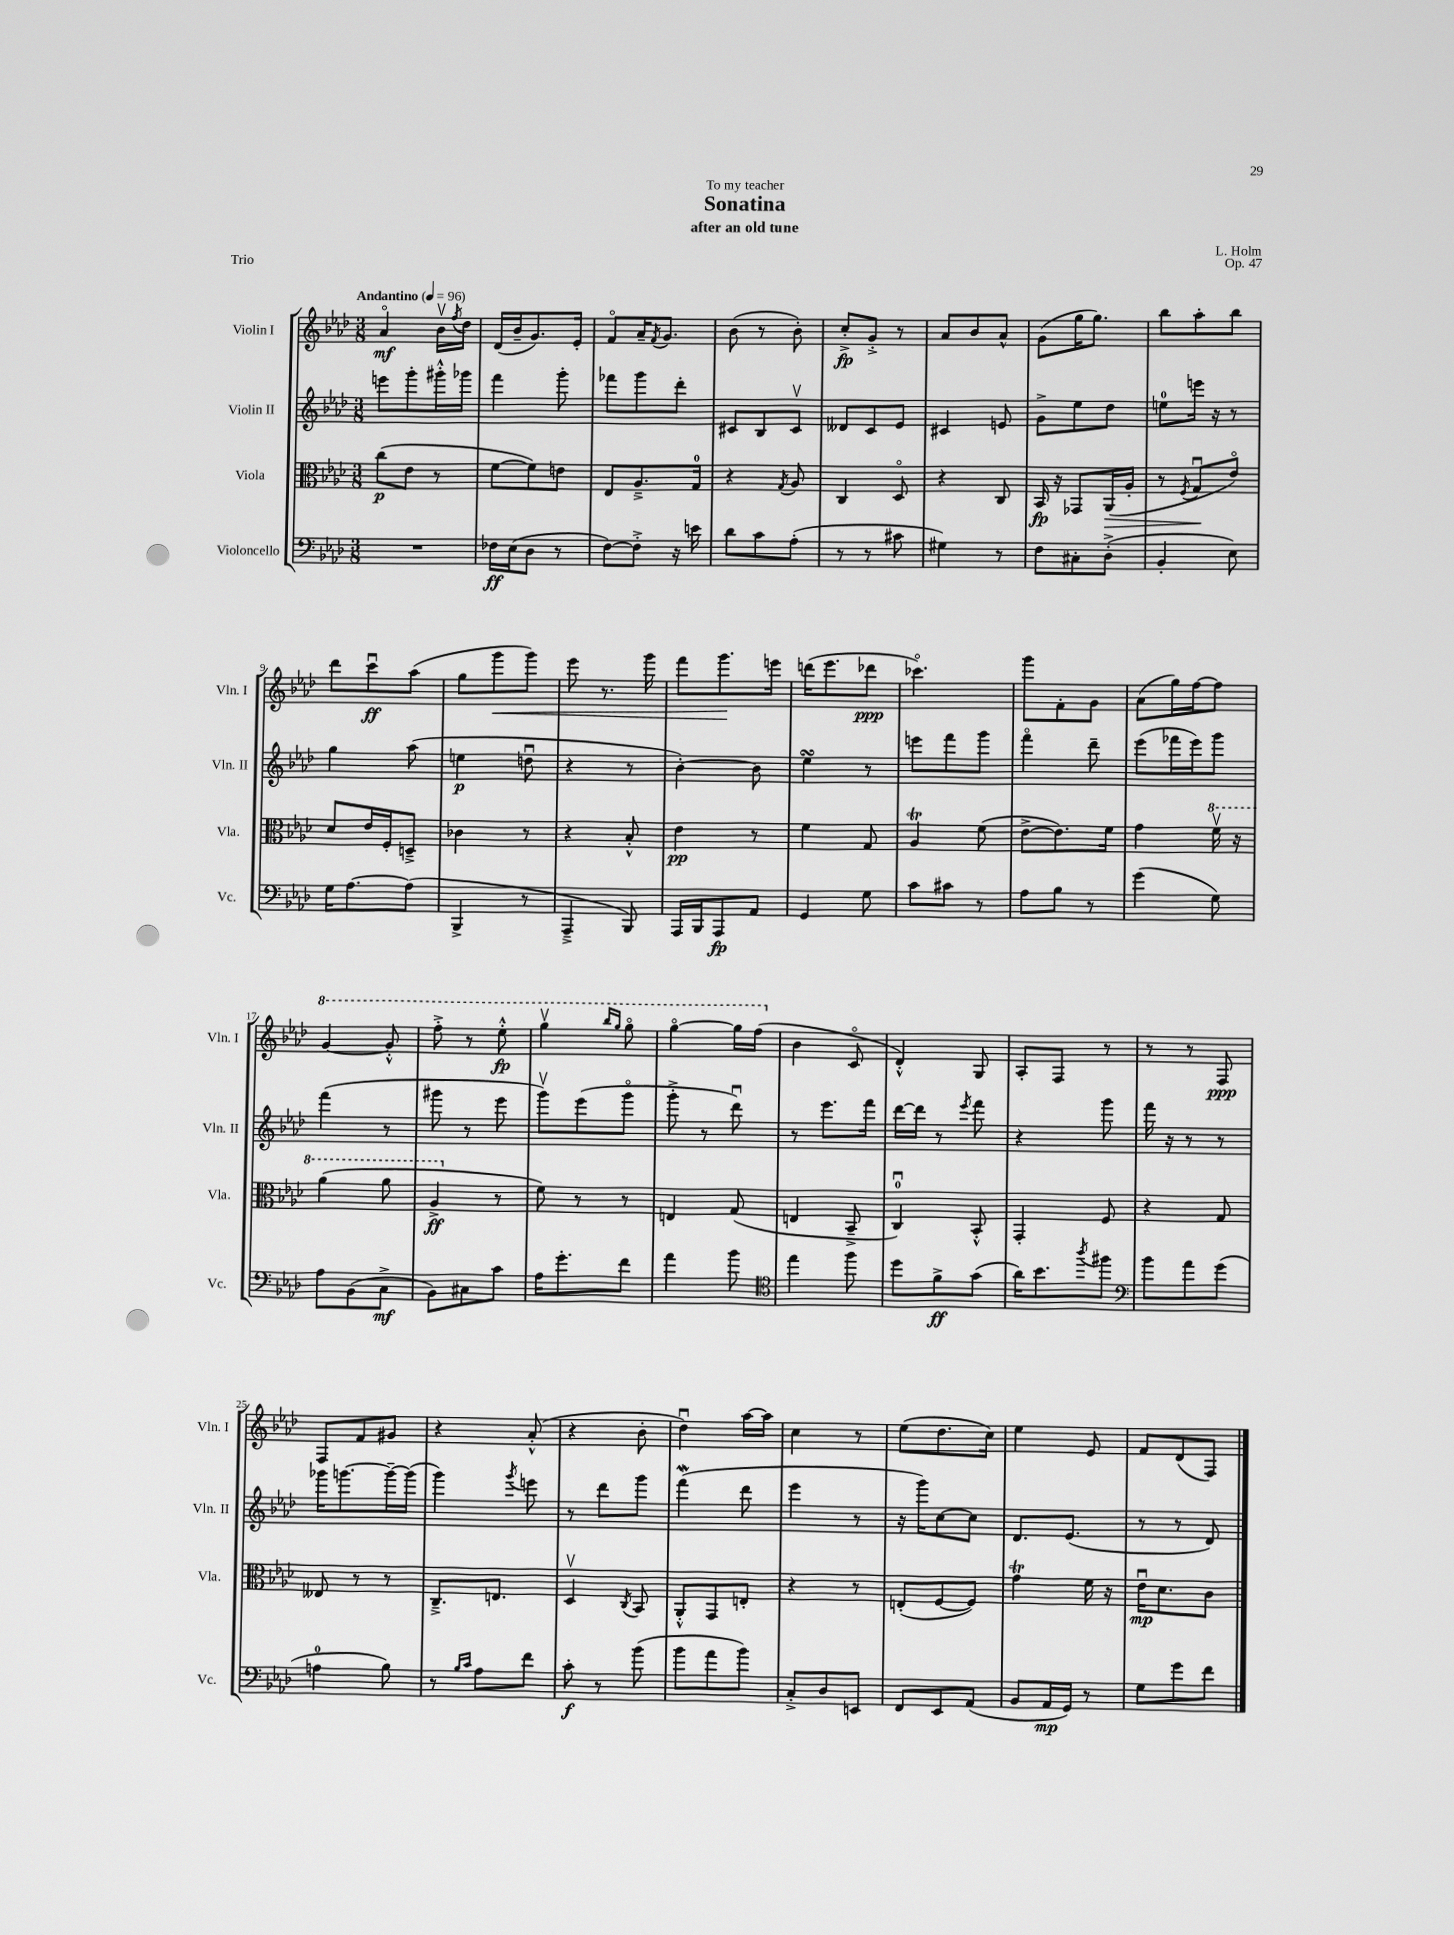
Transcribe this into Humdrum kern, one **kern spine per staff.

**kern	**kern	**kern	**kern
*staff4	*staff3	*staff2	*staff1
*clefF4	*clefC3	*clefG2	*clefG2
*k[b-e-a-d-]	*k[b-e-a-d-]	*k[b-e-a-d-]	*k[b-e-a-d-]
*M3/8	*M3/8	*M3/8	*M3/8
*MM96	*MM96	*MM96	*MM96
4.r	(8cc\L	8eee\L	4a-o/
.	8e-\J	8ggg'\	.
.	8r	16ggg#'^^\L	16b-v\LL
.	.	.	8qff/
.	.	16ggg-\JJ	16dd-\JJ
=	=	=	=
16F-\LL	[8f\L	4fff\	(16d-/LL
(16E-\J	.	.	16b-~/J
8D-\J	8f\])	.	8.g/)
8r	8e\J	8ggg'\	.
.	.	.	16e-'/Jk
=	=	=	=
[8F\L)	8E-/L	8fff-\L	8fo/L
8F'^\]J	8.A-~^/	8ggg\	16a-~/K
.	.	.	8qf/
.	.	.	8.g/J
16r	.	8ddd-'\J	.
16e\	16G/Jk	.	.
=	=	=	=
8d-\L	4r	8c#/L	(8b-\
8c\	.	8B-/	8r
.	8qG/	.	.
(8A-'\J	8A-/	8c#v/J	8b-'\)
=	=	=	=
8r	4C/	8d--/L	8cc'^/L
8r	.	8c/	8g'^/J
8c#\	8D-o/	8e-/J	8r
=	=	=	=
4G#\)	4r	4c#/	8a-/L
.	.	.	8b-/
8r	8C/	8e/	8a-^^/J
=	=	=	=
8F\L	16BB-/	8g^\L	(8g\L
.	16r	.	.
8C#'\	8GG-/L	8ee-\	16gg\K
.	.	.	8.gg\J)
(8D-'^\J	(16AA-/L	8dd-\J	.
.	16A-'/JJ	.	.
=	=	=	=
4BB-'/	8r	8ee\L	8bb-\L
.	8qF/	.	.
.	8Gu/L	16eee\Jk	8aa-'\
.	.	16r	.
8E-\)	8e-o/J)	8r	8bb-\J
=	=	=	=
16G\LK	8d-/L	4gg\	8ddd-\L
[8.A-\	.	.	.
.	16e-/L	.	8cccu\
.	16F'/J	.	.
(8A-\]J	8D~^/J	(8aa-\	(8aa-\J
=	=	=	=
4BBB-^/	4c-\	4ee\	8gg\L
.	.	.	8ggg\
8r	8r	8ddu\	8ggg\J)
=	=	=	=
4AAA-~^/	4r	4r	8eee-\
.	.	.	8.r
8BBB-/)	8B-'^^/	8r	.
.	.	.	16ggg\
=	=	=	=
16AAA-/LL	4e-\	[4b-'\)	8fff\L
16BBB-/J	.	.	.
8AAA-/	.	.	8.ggg\
8AA-/J	8r	8b-\]	.
.	.	.	16eee\Jk
=	=	=	=
4GG/	4f\	4ee-\	(16ddd\LK
.	.	.	8.eee-\
8G\	8G/	8r	8ddd-\J
=	=	=	=
8c\L	4A-/	8eee\L	4.ccc-o\)
8c#\J	.	8fff\	.
8r	(8f\	8ggg\J	.
=	=	=	=
8A-\L	[8e-^\L	4fffo\	8ggg\L
8B-\J	8.e-\])	.	8f'\
8r	.	8ddd-~\	8g\J
.	16f\Jk	.	.
=	=	=	=
(4g\	4g\	(8eee-\L	(8a-\L
.	.	16fff-\L	16gg\L)
.	.	16eee-\J)	[16ff\J
8G\)	16ffv\	8ggg\J	8ff\]J
.	16r	.	.
=	=	=	=
8A-\L	(4aa-\	(4fff\	[4gg/
(8BB-\	.	.	.
8C^\J	8aa-\	8r	8gg'^^/]
=	=	=	=
8BB-\L)	4a-^/	8ggg#\	8fff'^\
8C#\	.	8r	8r
8c\J	8r	8eee-\	8eee-'^^\
=	=	=	=
16A-\LK	8f\)	8gggv\L)	4gggv\
8.g'\	.	.	.
.	8r	(8eee-\	.
.	.	.	16qqbbb-/LL
.	.	.	16qqggg/JJ
8f\J	8r	8gggo\J	8gggo\
=	=	=	=
4a-\	4E/	8ggg'^\	[4gggo\
.	.	8r	.
8b-\	(8G/	8ddd-u\)	16ggg\]LL
.	.	.	(16fff\JJ
=	=	=	=
*clefC4	*	*	*
4ee-\	4E/	8r	4b-\
.	.	8.eee-\L	.
8ff\	8BB-~^/	.	8co/
.	.	16fff\Jk	.
=	=	=	=
8dd-\L	4Cu/)	[16ddd-\LL	4d-'^^/)
.	.	16ddd-\]JJ	.
8f^\	.	8r	.
.	.	8qeee-/	.
(8g\J	8BB-'^^/	8fff\	8G/
=	=	=	=
16a-\LK)	4GG'/	4r	8A-'/L
8.b-\	.	.	.
.	.	.	8F/J
8qaa-/	.	.	.
8ff#\J	8F/	8ggg\	8r
=	=	=	=
*clefF4	*	*	*
8b-\L	4r	16fff\	8r
.	.	16r	.
8a-\	.	8r	8r
(8g\J	8G/	8r	8F/
=	=	=	=
4A\	8E--/	16ggg-\LK	8F/L
.	.	[8.ggg\	.
.	8r	.	8f/
8B-\)	8r	16ggg~\_L	8g#/J
.	.	(16ggg\]JJ	.
=	=	=	=
8r	8.C~^/L	4ggg\)	4r
16qqB-/LL	.	.	.
16qqc/JJ	.	.	.
8A-\L	.	.	.
.	8.E/J	.	.
.	.	8qggg/	.
8f\J	.	8eee\	(8a-'^^/
=	=	=	=
8c'\	4D-v/	8r	4r
8r	.	8ddd-\L	.
.	8qC/	.	.
(8b-\	8BB-/	8ggg\J	8b-'\
=	=	=	=
8b-\L	8AA-'^^/L	(4fff\	4dd-u\)
8a-\	8GG/	.	.
8b-\J)	8E'/J	8ddd-\	[16aa-\LL
.	.	.	16aa-\]JJ
=	=	=	=
8C'^/L	4r	4eee-\	4cc\
8D-/	.	.	.
8EE/J	8r	8r	8r
=	=	=	=
8FF/L	(8E'/L	16r	(8ee-\L
.	.	16ggg\LK)	.
8EE-/	[8F/	[8cc\	8.dd-\
(8AA-/J	8F/]J)	8cc\]J	.
.	.	.	16cc\Jk)
=	=	=	=
8BB-/L	4g\	8.d-/L	4ee-\
16AA-/L	.	.	.
16GG/JJ)	.	(8.e-/J	.
8r	16f\	.	8e-/
.	16r	.	.
=	=	=	=
8G\L	16e-u\LK	8r	8f/L
.	8.d-\	.	.
8g\	.	8r	(8d-/
8f\J	8c\J	8d-/)	8F/J)
==	==	==	==
*-	*-	*-	*-
